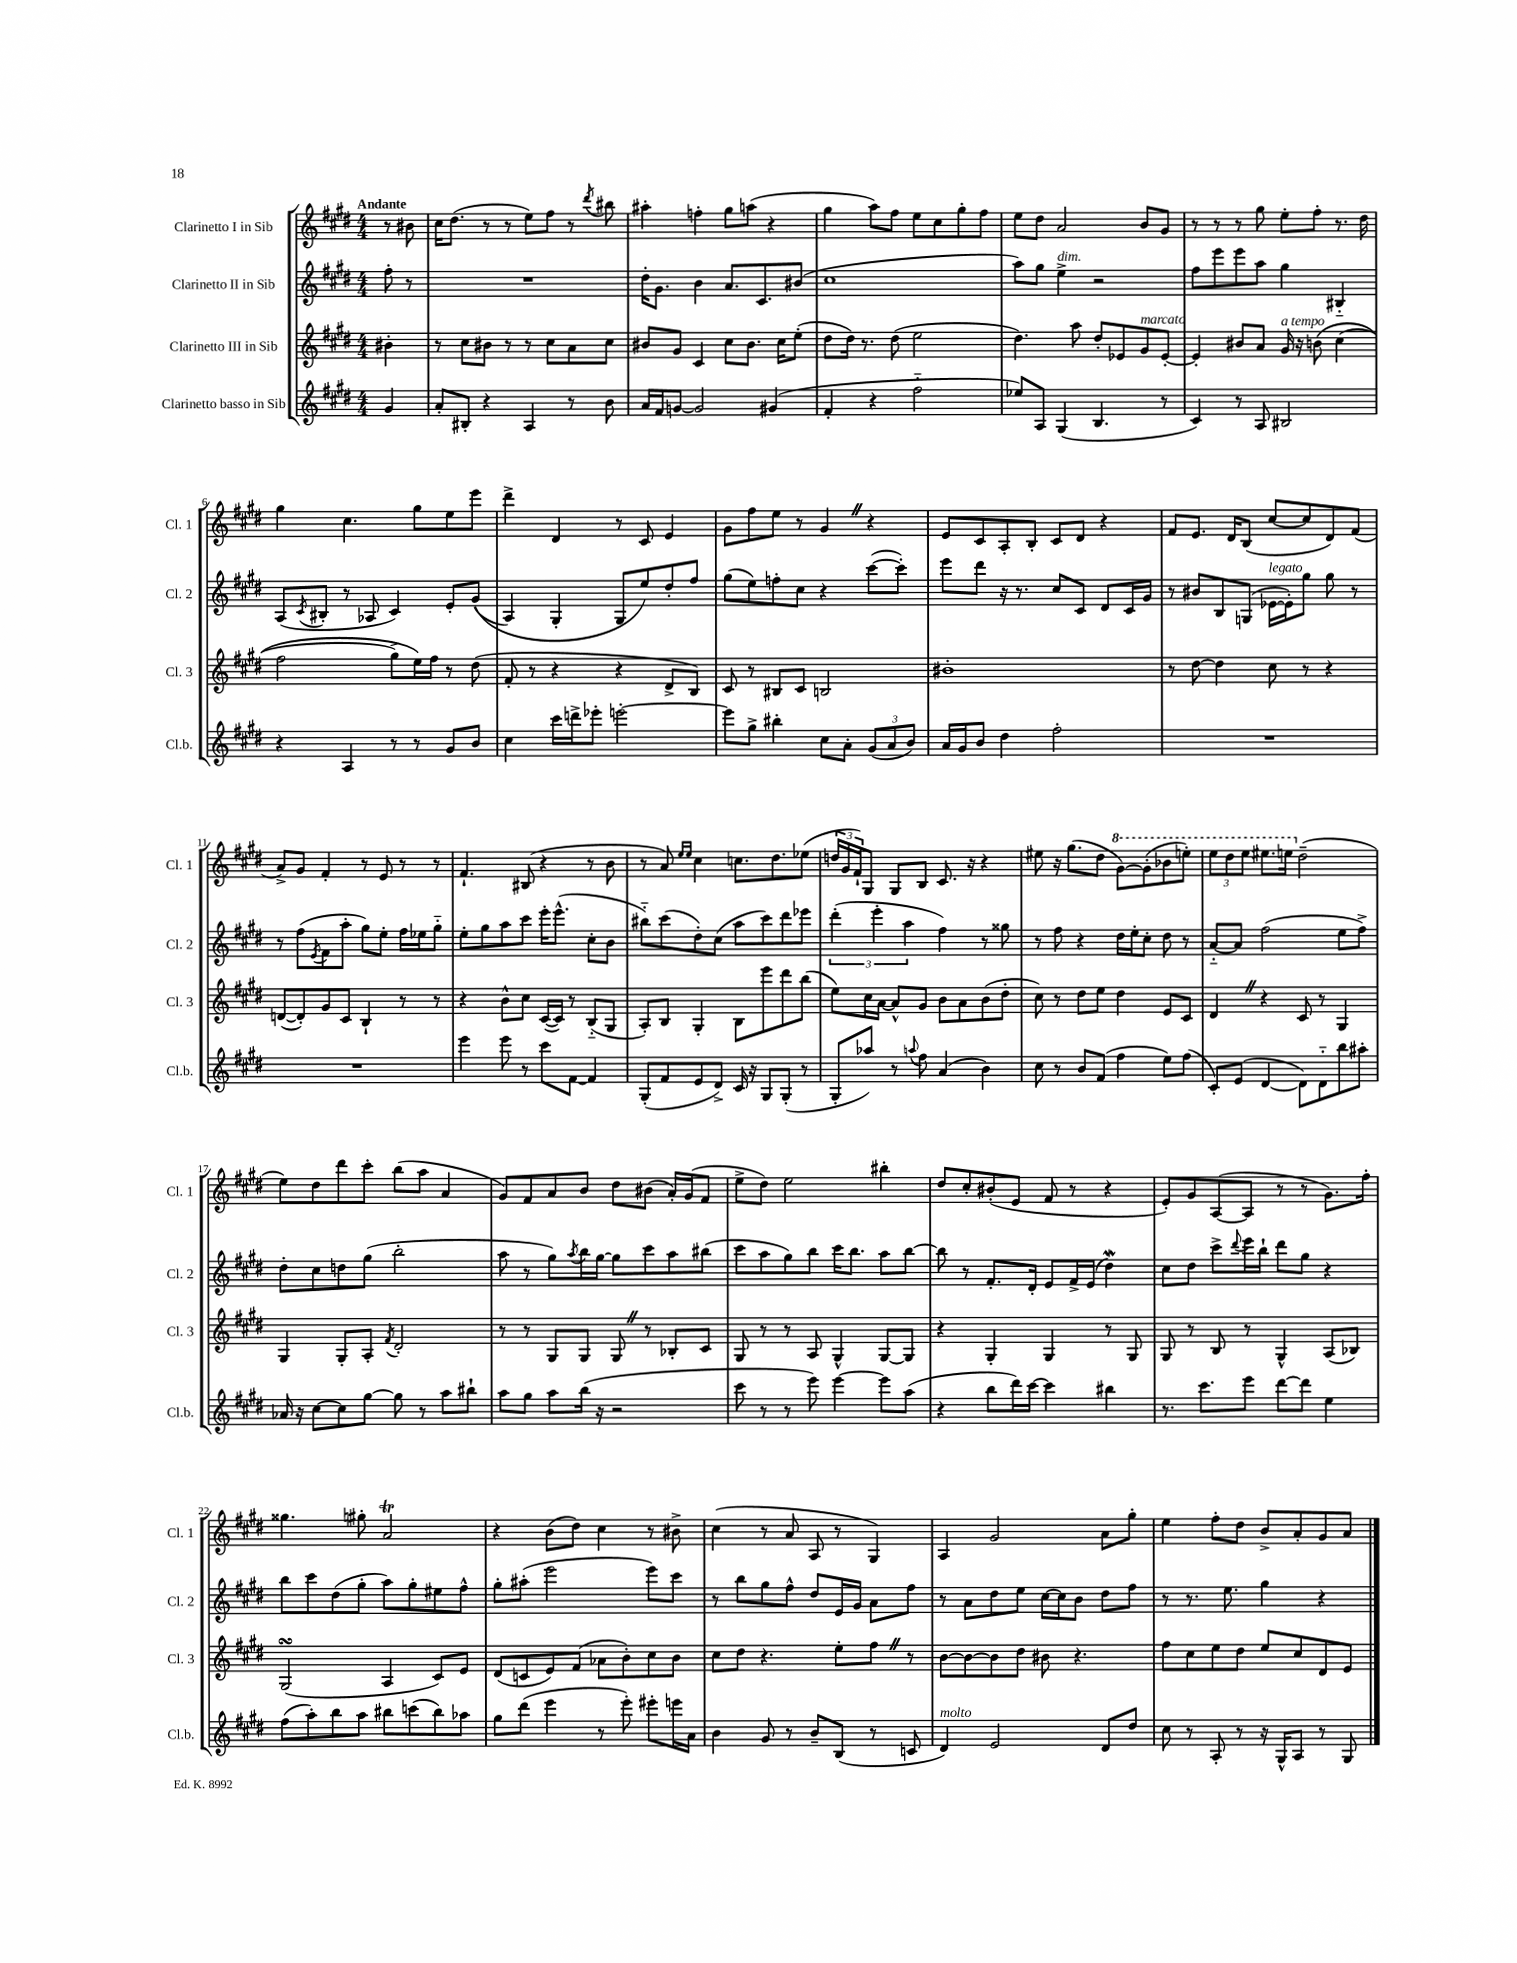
<<
\new StaffGroup <<
\new Staff = "s0" \with { instrumentName = "Clarinetto I in Sib" shortInstrumentName = "Cl. 1" } {
    \clef treble \key e \major \numericTimeSignature \time 4/4 \partial 4 \tempo "Andante"
    r8 bis'8 |
    cis''16 dis''8.( r8 r8 e''8) fis''8 r8 \acciaccatura { dis'''8 } bis''8 |
    ais''4-. f''4-. gis''8 a''8( r4 |
    gis''4 a''8) fis''8 e''8 cis''8 gis''8-. fis''8 |
    e''8 dis''8 a'2 b'8 gis'8 |
    r8 r8 r8 gis''8 e''8-. fis''8-. r8. dis''16 |
    gis''4 cis''4. gis''8 e''8 e'''8 |
    dis'''4-> dis'4 r8 cis'8 e'4 |
    gis'8 fis''8 e''8 r8 gis'4 \once \override BreathingSign.text = \markup { \musicglyph "scripts.caesura.straight" } \breathe r4 |
    e'8 cis'8 a8-. b8-. cis'8 dis'8 r4 |
    fis'8 e'8. dis'16 b8( cis''8~ cis''8 dis'8) fis'8( |
    a'8->) gis'8 fis'4-. r8 e'8 r8 r8 |
    fis'4.-! bis8( r4 r8 b'8 |
    r8 a'8) \grace { e''16 e''16 } cis''4 c''8. dis''8. ees''8( |
    \tuplet 3/2 { d''16 gis'16 fis'16-!) } gis8 gis8 b8 cis'8. r16 r4 |
    eis''8 r16 gis''8.( dis''8 \ottava #1 gis''8~) gis''8-.( bes''8 e'''!8-.) |
    \tuplet 3/2 { e'''8 dis'''8 e'''8 } eis'''8. e'''16 \ottava #0 dis''2--( |
    e''8) dis''8 dis'''8 cis'''8-. b''8( a''8 a'4 |
    gis'8) fis'8 a'8 b'8 dis''8 bis'8( a'16-.) gis'16( fis'8 |
    e''8-> dis''8) e''2 bis''4-. |
    dis''8 cis''8-. bis'8-.( e'8 fis'8 r8 r4 |
    e'8-.) gis'8 a8~( a8 r8 r8 gis'8.) fis''16-. |
    gisis''4. gis''8-. a'2\trill |
    r4 b'8( dis''8) cis''4 r8 bis'8-> |
    cis''4( r8 a'8 a8 r8 gis4) |
    a4 gis'2 a'8 gis''8-. |
    e''4 fis''8-. dis''8 b'8-> a'8-. gis'8 a'8 \bar "|." |
}
\new Staff = "s1" \with { instrumentName = "Clarinetto II in Sib" shortInstrumentName = "Cl. 2" } {
    \clef treble \key e \major \numericTimeSignature \time 4/4 \partial 4
    fis''8-. r8 |
    R1 |
    dis''16-. gis'8. b'4 a'8. cis'8. bis'8( |
    cis''1 |
    a''8) gis''8 e''4->^\markup { \italic "dim." } r2 |
    fis''8 e'''8 e'''8 a''8 gis''4 bis4-_ |
    a8( \acciaccatura { cis'8 } bis8-. r8 aes8 cis'4) e'8-. gis'8(\( |
    a4) gis4-. gis8 e''8\) dis''8-. fis''8 |
    gis''8( e''8) f''8-. cis''8 r4 cis'''8~( cis'''8-.) |
    e'''8 dis'''8 r16 r8. cis''8 cis'8 dis'8 cis'16 gis'16 |
    r8 bis'8 b8 g8( ees'16~^\markup { \italic "legato" } ees'16-.) gis''8 gis''8 r8 |
    r8 fis''8( \acciaccatura { e'8 } fis'8 a''8-. gis''8) e''8-. fis''16 ees''16 gis''8-_ |
    e''8-. gis''8 a''8 cis'''8 e'''16-. e'''8.-^( cis''8-. b'8 |
    bis''8-_) cis'''8( dis''8-.) cis''8( a''8 cis'''8) dis'''8 ees'''8 |
    \tuplet 3/2 { dis'''4-.( e'''4-. a''4 } fis''4) r8 gisis''8 |
    r8 fis''8 r4 dis''16 e''16-. cis''8-. dis''8 r8 |
    a'8~-_ a'8 fis''2( e''8 fis''8->) |
    dis''8-. cis''8 d''8 gis''8( b''2-. |
    a''8 r8 gis''8) \acciaccatura { a''8 } b''16 gis''16~ gis''8 cis'''8 a''8 bis''8( |
    cis'''8 a''8 gis''8) b''8 cis'''16 b''8. a''8 b''8~ |
    b''8 r8 fis'8.-. dis'16-. e'8 fis'16-> e'16( dis''4\mordent) |
    cis''8 dis''8 cis'''8-> \appoggiatura { dis'''8 } e'''16 b''16-! dis'''8 gis''8 r4 |
    b''8 cis'''8 dis''8( gis''8-. a''8) gis''8-. eis''8 fis''8-^ |
    gis''8-. ais''8-.( e'''2 e'''8) cis'''8 |
    r8 b''8 gis''8 fis''8-^ dis''8 e'16 gis'16 a'8 fis''8 |
    r8 a'8 dis''8 e''8 cis''16~ cis''16 b'8 dis''8 fis''8 |
    r8 r8. e''8. gis''4 r4 \bar "|." |
}
\new Staff = "s2" \with { instrumentName = "Clarinetto III in Sib" shortInstrumentName = "Cl. 3" } {
    \clef treble \key e \major \numericTimeSignature \time 4/4 \partial 4
    bis'4-. |
    r8 cis''8 bis'8 r8 r8 cis''8 a'8 cis''8 |
    bis'8 gis'8 cis'4 cis''8 bis'8. cis''16 e''8-.( |
    dis''8 dis''16) r8. dis''8( e''2 |
    dis''4.) a''8 dis''8-. ees'8 gis'8^\markup { \italic "marcato" } ees'8~-. |
    ees'4-. bis'8 a'8 gis'16^\markup { \italic "a tempo" } r16 b'8\( cis''4( |
    fis''2 gis''8->) e''16\) fis''16 r8 dis''8( |
    fis'8-. r8 r4 r4 dis'8-> b8) |
    cis'8 r8 bis8 cis'8 b2 |
    bis'1-. |
    r8 dis''8~ dis''4 cis''8 r8 r4 |
    d'8~( d'8-.) gis'8 cis'8 b4-! r8 r8 |
    r4 b'8-^ cis''8 cis'16~( cis'16) r8 b8-_( gis8 |
    a8-.) b8 gis4-. b8 e'''8 dis'''8 b''8( |
    e''8) cis''16 a'16~ a'8-^ gis'8 b'8 a'8 b'8( dis''8-. |
    cis''8) r8 dis''8 e''8 dis''4 e'8 cis'8 |
    dis'4 \once \override BreathingSign.text = \markup { \musicglyph "scripts.caesura.straight" } \breathe r4 cis'8 r8 gis4 |
    gis4 gis8-. a8-. \acciaccatura { fis'8 } dis'2-. |
    r8 r8 gis8 gis8 gis8 \once \override BreathingSign.text = \markup { \musicglyph "scripts.caesura.straight" } \breathe r8 bes8-. cis'8 |
    gis8 r8 r8 a8 gis4-^ gis8~ gis8 |
    r4 gis4-. gis4 r8 gis8 |
    gis8 r8 b8 r8 gis4-^ a8( bes8) |
    gis2\turn( a4 cis'8) e'8 |
    dis'8( c'8 e'8) fis'8( aes'8 b'8-.) cis''8 b'8 |
    cis''8 dis''8 r4. e''8-. fis''8 \once \override BreathingSign.text = \markup { \musicglyph "scripts.caesura.straight" } \breathe r8 |
    b'8~ b'8~ b'8 dis''8 bis'8 r4. |
    fis''8 cis''8 e''8 dis''8 e''8 cis''8 dis'8 e'8 \bar "|." |
}
\new Staff = "s3" \with { instrumentName = "Clarinetto basso in Sib" shortInstrumentName = "Cl.b." } {
    \clef treble \key e \major \numericTimeSignature \time 4/4 \partial 4
    gis'4 |
    a'8-. bis8-. r4 a4 r8 b'8 |
    a'16 fis'16 g'8~ g'2 gis'4( |
    fis'4-. r4 fis''2-_ |
    ees''8) a8 gis4( b4. r8 |
    cis'4) r8 a8 bis2 |
    r4 a4 r8 r8 gis'8 b'8 |
    cis''4 cis'''16 d'''16-> ees'''8-. e'''2~-. |
    e'''8 gis''8-> bis''4-. cis''8 a'8-. \tuplet 3/2 { gis'8( a'8 b'8) } |
    a'16 gis'16 b'8 dis''4 fis''2-. |
    R1 |
    R1 |
    e'''4 e'''8 r8 cis'''8 fis'8~ fis'4 |
    gis8-.( fis'8 e'8 dis'8->) cis'16 r16 gis8 gis8-.( r8 |
    gis8-. aes''8) r8 \appoggiatura { a''8 } fis''8 a'4( b'4) |
    cis''8 r8 b'8 fis'8( fis''4 e''8) fis''8( |
    cis'8-.) e'8( dis'4~ dis'8) dis'8-_ b''8 ais''8-. |
    aes'16 r16 cis''8~ cis''8 gis''8~ gis''8 r8 a''8 bis''8-! |
    a''8 gis''8 a''8 b''16( r16 r2 |
    cis'''8 r8 r8 e'''8) e'''4~ e'''8 a''8( |
    r4 b''8 dis'''16) cis'''16~ cis'''4 bis''4 |
    r8. cis'''8. e'''8 dis'''8~ dis'''8 e''4 |
    fis''8( a''8-.) b''8 a''8 bis''8 c'''8( bis''8) aes''8 |
    gis''8 dis'''8( e'''4 r8 e'''8-.) eis'''8-. e'''16 a'16 |
    b'4 gis'8 r8 b'8-- b8( r8 c'8 |
    dis'4^\markup { \italic "molto" }) e'2 dis'8 dis''8 |
    cis''8 r8 a8-. r8 r16 gis16-^ a8 r8 gis8 \bar "|." |
}
>>
>>
